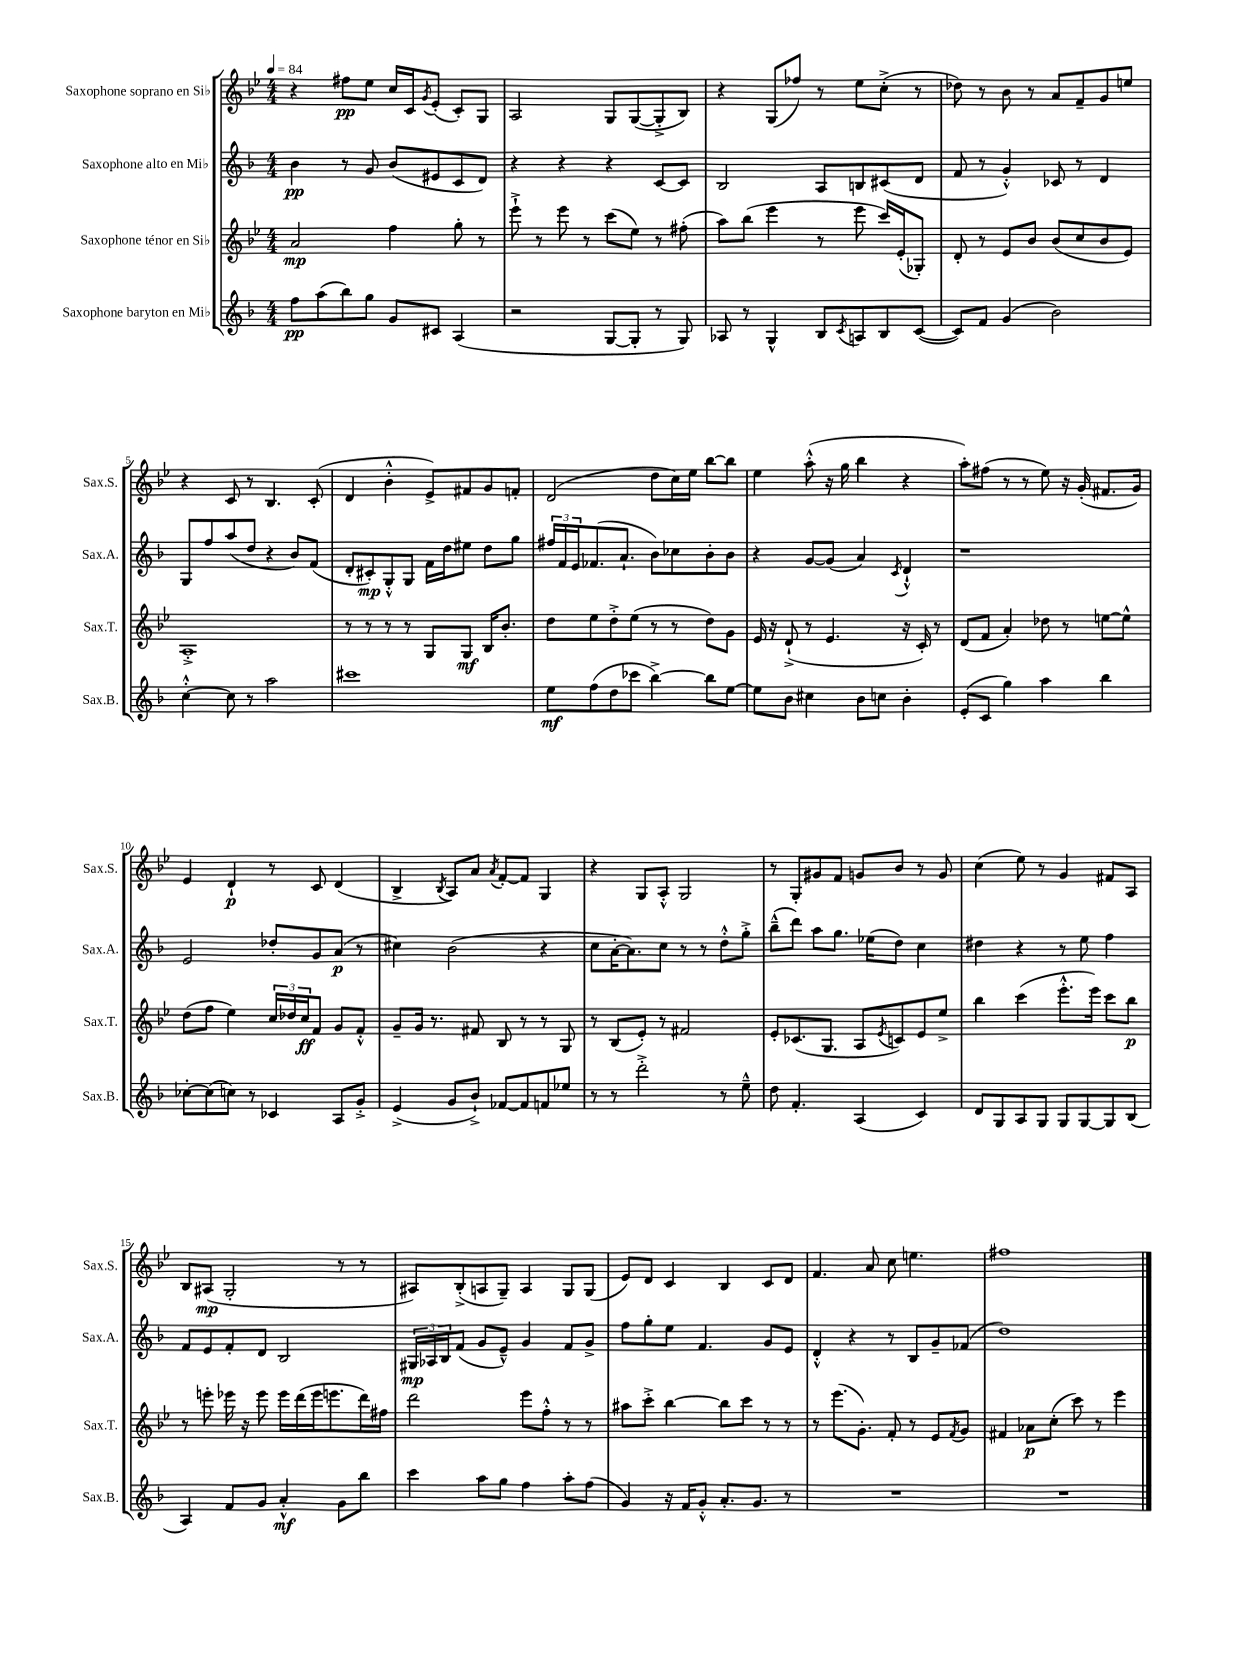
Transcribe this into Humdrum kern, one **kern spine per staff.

**kern	**kern	**kern	**kern
*staff4	*staff3	*staff2	*staff1
*clefG2	*clefG2	*clefG2	*clefG2
*k[b-]	*k[b-e-]	*k[b-]	*k[b-e-]
*M4/4	*M4/4	*M4/4	*M4/4
*MM84	*MM84	*MM84	*MM84
8ff\L	2a/	4b-\	4r
(8aa\	.	.	.
8bb-\)	.	8r	8ff#\L
8gg\J	.	8g/	8ee-\J
8g/L	4ff\	(8b-/L	16cc/LL
.	.	.	16c/J
.	.	.	8qg/
8c#/J	.	8e#/	(8e-'/J
(4A/	8gg'\	8c/	8c'/L)
.	8r	8d/J)	8G/J
=	=	=	=
2r	8eee-`^\	4r	2A/
.	8r	.	.
.	8eee-\	4r	.
.	8r	.	.
[8G/L	(8ccc\L	4r	8G/L
8G'/]J	8ee-\J)	.	([8G/
8r	8r	[8c/L	8G'^/]
8G/)	(8ff#'\	8c/]J	8B-/J)
=	=	=	=
8A-/	8aa\L)	2B-/	4r
8r	(8bb-\J	.	.
4G^^/	4eee-\	.	(8G/L
.	.	.	8ff-/J)
8B-/L	8r	8A/L	8r
8qc/	.	.	.
8A/	8eee-\	8B/	8ee-\L
8B-/	16ccc/LL)	(8c#/	(8cc'^\J
.	(16e-'/J	.	.
([8c/J	8G-'/J)	8d/J	8r
=	=	=	=
8c/]L)	8d'/	8f/	8dd-\)
8f/J	8r	8r	8r
(4g/	8e-/L	4g'^^/)	8b-\
.	8b-/J	.	8r
2b-\)	(8b-/L	8c-/	8a/L
.	8cc/	8r	8f~/
.	8b-/	4d/	8g/
.	8e-/J)	.	8ee/J
=	=	=	=
[4cc'^^\	1A'^	8G/L	4r
.	.	8ff/	.
8cc\]	.	(8aa/	8c/
8r	.	8dd/J	8r
2aa\	.	4r	4.B-/
.	.	8b-/L)	.
.	.	(8f/J	(8c'/
=	=	=	=
1ccc#	8r	8d'/L	4d/
.	8r	8c#'/)	.
.	8r	8G'^^/	4b-'^^\
.	8r	8G/J	.
.	8G/L	16f\LL	8e-^/L)
.	.	16dd\J	.
.	8G/J	8ee#\J	8f#/
.	16B-/LK	8dd\L	8g/
.	8.b-'/J	.	.
.	.	8gg\J	8f'/J
=	=	=	=
8ee\L	8dd\L	24ff#/LL	(2d/
.	.	24f/	.
.	.	24e/J	.
(8ff\	8ee-\	(8.f-/	.
8dd\	8dd'^\	.	.
.	.	8.a`/J	.
8ccc-\J	(8ee-\J	.	.
[4bb-^\)	8r	8b-\L)	8dd\L
.	8r	8cc-\	16cc\L)
.	.	.	16ee-\JJ
8bb-\]L	8dd\L)	8b-'\	[8bb-\L
[8ee\J	8g\J	8b-\J	8bb-\]J
=	=	=	=
8ee\]L	16e-/	4r	4ee-\
.	16r	.	.
8b-\J	(8d`^/	.	.
4cc#\	8r	[8g/L	(8aa'^^\
.	4.e-/	(8g/]J	16r
.	.	.	16gg\
8b-\L	.	4a/)	4bb-\
8cc\J	.	.	.
.	.	8qc/	.
4b-'\	16r	4d`^^/	4r
.	16c'/)	.	.
.	8r	.	.
=	=	=	=
(8e'/L	(8d/L	1r	8aa'\L)
8c/J	8f/J	.	(8ff#\J
4gg\)	4a'/)	.	8r
.	.	.	8r
4aa\	8dd-\	.	8ee-\)
.	8r	.	16r
.	.	.	(16g'/
4bb-\	[8ee\L	.	8.f#/L
.	8ee^^\]J	.	.
.	.	.	16g/Jk)
=	=	=	=
[8cc-'\L	(8dd\L	2e/	4e-/
(8cc-\]	8ff\J	.	.
8cc\J)	4ee-\)	.	4d`/
8r	.	.	.
4c-/	24cc/LL	8dd-'/L	8r
.	24dd-/	.	.
.	24cc/J	.	.
.	8f/J	8g/	8c/
8A/L	8g/L	(8a/J	(4d/
8g'^/J	8f'^^/J	8r	.
=	=	=	=
(4e^/	8g~/L	4cc#\)	4B-^/
.	16g/Jk	.	.
.	8.r	.	.
.	.	.	8qB-/
8g/L	.	(2b-\	8A/L)
8b-`^/J)	8f#/	.	8a/J
.	.	.	8qa/
[8f-/L	8B-/	.	[8f'/L
8f-/]	8r	.	8f/]J
8f/	8r	4r	4G/
8ee-/J	8G/	.	.
=	=	=	=
8r	8r	8cc\L	4r
8r	(8B-/L	[16a'\K	.
.	.	8.a\])	.
2ddd'^\	8e-'/J)	.	8G/L
.	8r	8cc\J	8A'^^/J
.	2f#/	8r	2G/
.	.	8r	.
8r	.	8dd'^^\L	.
8ee~^^\	.	8gg'^\J	.
=	=	=	=
8dd\	8e-'/L	(8bb-~^^\L	8r
4.f'/	(8.c-/	8ddd\J)	8G'/L
.	.	8aa\L	8g#/
.	8.G/J	.	.
.	.	8.gg\J	8f/J
(4A/	8A/L	.	8g/L
.	.	(16ee-\LK	.
.	8qe-/	.	.
.	8c/)	8dd\J)	8b-/J
4c/)	8e-/	4cc\	8r
.	8ee-^/J	.	8g/
=	=	=	=
8d/L	4bb-\	4dd#\	(4cc\
8G/	.	.	.
8A/	(4ccc\	4r	8ee-\)
8G/J	.	.	8r
8G/L	8.eee-'^^\L	8r	4g/
[8G/	.	8ee\	.
.	16eee-\Jk)	.	.
8G/]	8ccc\L	4ff\	8f#/L
(8B-/J	8bb-\J	.	8A/J
=	=	=	=
4A/)	8r	8f/L	8B-/L
.	8eee'\	8e/	(8A#/J
8f/L	16eee-\	8f'/	2G'/
.	16r	.	.
8g/J	8eee-\	8d/J	.
4a'^^/	16eee-\LL	2B-/	.
.	(16ddd\	.	.
.	16eee-\J	.	.
.	8.eee\	.	.
8g\L	.	.	8r
8bb-\J	16ddd\L)	.	8r
.	16ff#\JJ	.	.
=	=	=	=
4ccc\	2ddd\	24G#/LL	8A#/L)
.	.	24A-/	.
.	.	24B-/J	.
.	.	(8f/J	(8B-'^/
8aa\L	.	8g/L	8A/
8gg\J	.	8e~^^/J)	8G~/J)
4ff\	8eee-\L	4g/	4A/
.	8ff'^^\J	.	.
8aa'\L	8r	8f/L	8G/L
(8ff\J	8r	8g^/J	(8G/J
=	=	=	=
4g/)	8aa#\L	8ff\L	8e-/L)
.	8ccc'^\J	8gg'\	8d/J
16r	[4bb-\	8ee\J	4c/
16f/LK	.	.	.
8g'^^/J	.	4.f/	.
8.a'/L	8bb-\]L	.	4B-/
.	8ccc\J	.	.
8.g/J	.	.	.
.	8r	8g/L	8c/L
8r	8r	8e/J	8d/J
=	=	=	=
1r	8r	4d'^^/	4.f/
.	(8.eee-\L	.	.
.	.	4r	.
.	8.g'\J)	.	.
.	.	.	8a/
.	8f'/	8r	8cc\
.	8r	8B-/L	4.ee\
.	8e-/L	8g~/	.
.	8qf/	.	.
.	8g/J	(8f-/J	.
=	=	=	=
1r	4f#/	1dd)	1ff#
.	8a-\L	.	.
.	(8cc'\J	.	.
.	8ccc\)	.	.
.	8r	.	.
.	4eee-\	.	.
==	==	==	==
*-	*-	*-	*-
